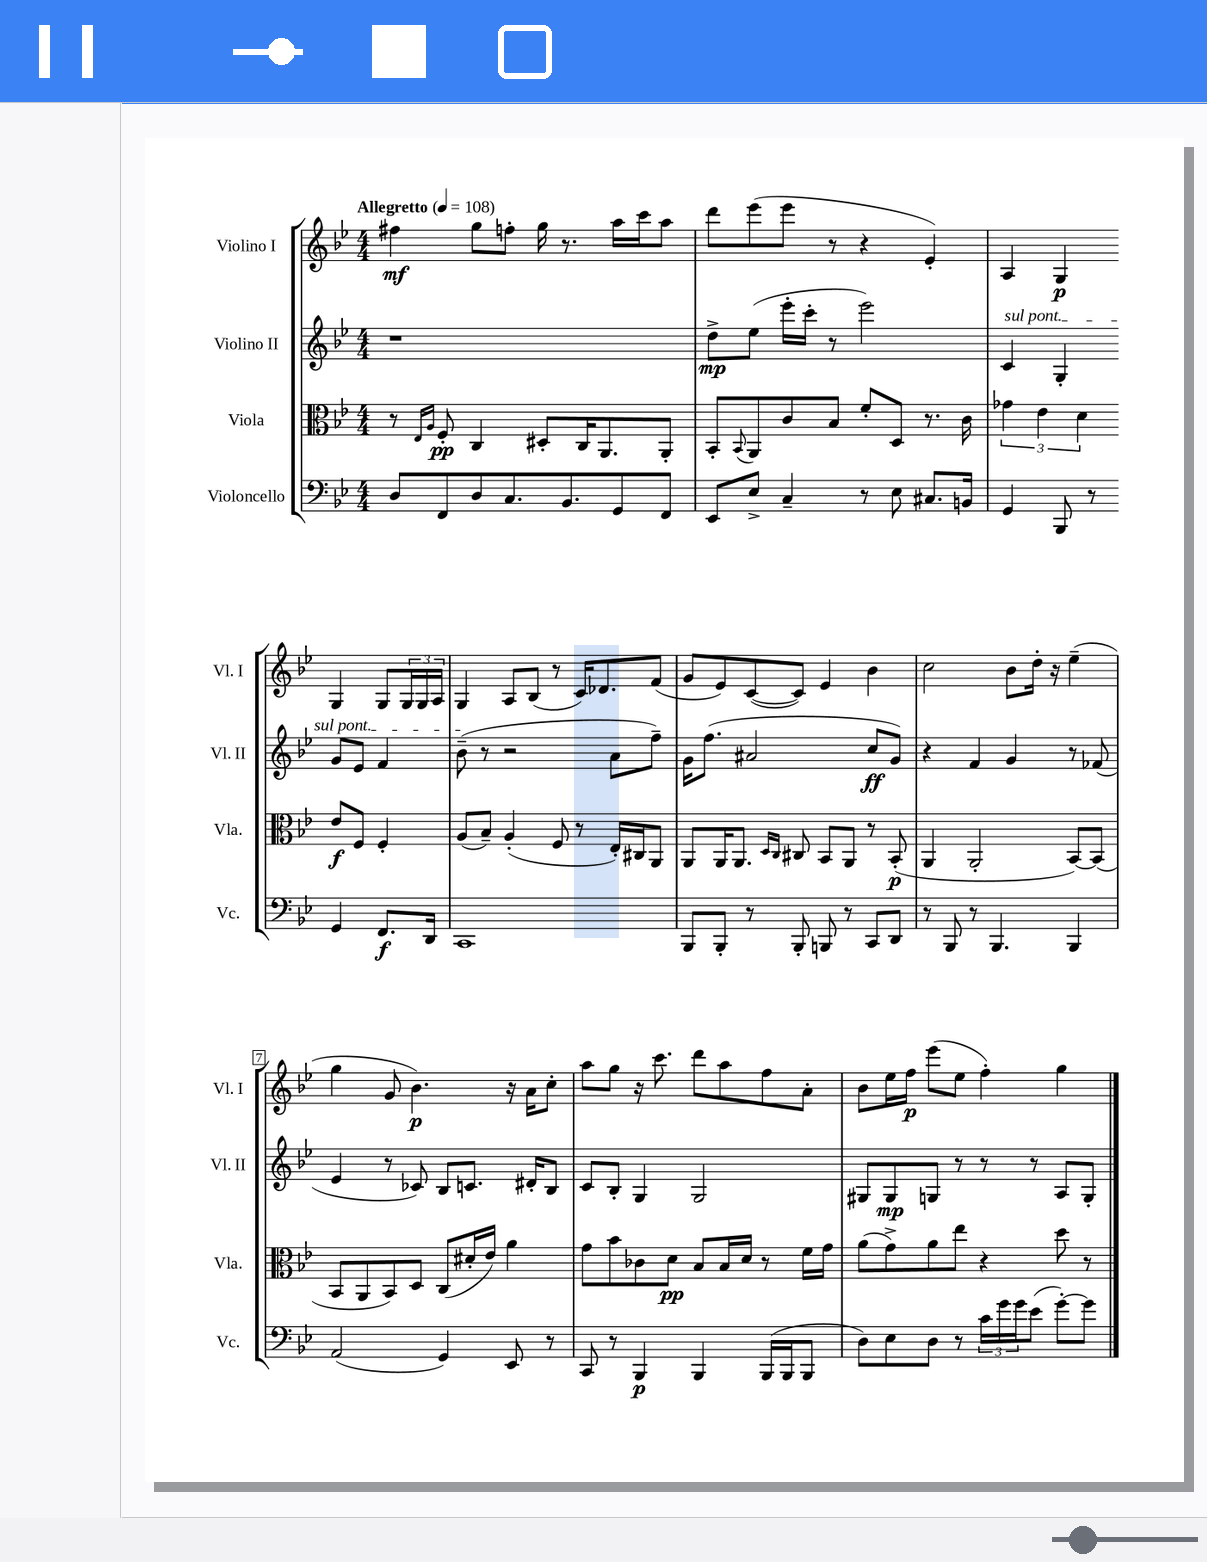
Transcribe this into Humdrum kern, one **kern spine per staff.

**kern	**dynam	**kern	**dynam	**kern	**dynam	**kern	**dynam
*part4	*part4	*part3	*part3	*part2	*part2	*part1	*part1
*staff4	*staff4	*staff3	*staff3	*staff2	*staff2	*staff1	*staff1
*I"Violoncello	*	*I"Viola	*	*I"Violino II	*	*I"Violino I	*
*I'Vc.	*	*I'Vla.	*	*I'Vl. II	*	*I'Vl. I	*
*clefF4	*	*clefC3	*	*clefG2	*	*clefG2	*
*k[b-e-]	*	*k[b-e-]	*	*k[b-e-]	*	*k[b-e-]	*
*M4/4	*	*M4/4	*	*M4/4	*	*M4/4	*
*MM108	*	*MM108	*	*MM108	*	*MM108	*
=1	=1	=1	=1	=1	=1	=1	=1
!	!	!	!	!	!	!LO:TX:a:B:t=Allegretto	!
8D/L	.	8r	.	1r	.	4ff#X\	mf
.	.	16qqE-/LL	.	.	.	.	.
.	.	16qqA/JJ	.	.	.	.	.
8FF/	.	8F'/	pp	.	.	.	.
8D/	.	4C/	.	.	.	8gg\L	.
8.C/	.	.	.	.	.	8ffn'\J	.
.	.	8D#X'/L	.	.	.	16gg\	.
8.BB-/	.	.	.	.	.	8.r	.
.	.	16C/K	.	.	.	.	.
.	.	8.AA/	.	.	.	.	.
8GG/	.	.	.	.	.	16aa\LL	.
.	.	.	.	.	.	16ccc\J	.
8FF/J	.	8AA'/J	.	.	.	8aa\J	.
=2	=2	=2	=2	=2	=2	=2	=2
8EE-/L	.	8BB-'/L	.	8dd^\L	mp	8ddd\L	.
.	.	8qqBB-/	.	.	.	.	.
8E-^/J	.	8AA/	.	(8ee-\J	.	(8eee-\	.
4C~/	.	8c/	.	16eee-'\LL	.	8eee-\J	.
.	.	.	.	16ccc'\JJ	.	.	.
.	.	8B-/J	.	8r	.	8r	.
8r	.	8f'/L	.	2eee-\)	.	4r	.
8E-\	.	8D/J	.	.	.	.	.
8.C#X/L	.	8.r	.	.	.	4e-'/)	.
16BBn/Jk	.	16c\	.	.	.	.	.
=3	=3	=3	=3	=3	=3	=3	=3
!	!	!	!	!LO:TX:a:i:t=sul pont.	!	!	!
4GG/	.	6g-X\	.	4c/	.	4A/	.
.	.	6e-\	.	.	.	.	.
8BBB-/	.	.	.	4G'/	.	4G/	p
.	.	6d\	.	.	.	.	.
8r	.	.	.	.	.	.	.
4GG/	.	8e-/L	f	8g/L	.	4G/	.
.	.	8F/J	.	8e-/J	.	.	.
8.FF/L	f	4F'/	.	4f/	.	8G/L	.
.	.	.	.	.	.	24G/L	.
.	.	.	.	.	.	24G/	.
16DD/Jk	.	.	.	.	.	.	.
.	.	.	.	.	.	24A/JJ	.
!!LO:LB:g=z
=4	=4	=4	=4	=4	=4	=4	=4
1CC	.	(8A/L	.	(8b-~\	.	4G/	.
.	.	8B-~/J)	.	8r	.	.	.
.	.	(4A'/	.	2r	.	8A/L	.
.	.	.	.	.	.	(8B-/J	.
.	.	8F/	.	.	.	8r	.
.	.	8r	.	.	.	16c/KL)	.
.	.	.	.	.	.	8.d-X/	.
.	.	16E-'/LL)	.	8a\L	.	.	.
.	.	16C#X/J	.	.	.	.	.
.	.	8AA/J	.	8ff~\J)	.	(8f/J	.
=5	=5	=5	=5	=5	=5	=5	=5
8BBB-/L	.	8AA/L	.	16g\KL	.	8g/L	.
.	.	.	.	(8.ff\J	.	.	.
8BBB-'/J	.	16AA/K	.	.	.	8e-/)	.
.	.	8.AA/J	.	.	.	.	.
8r	.	.	.	2a#X/	.	([8c/	.
.	.	16qqD/LL	.	.	.	.	.
.	.	16qqC/JJ	.	.	.	.	.
8BBB-'/	.	8C#X/	.	.	.	8c/J])	.
8BBBn/	.	8BB-/L	.	.	.	4e-/	.
8r	.	8AA/J	.	.	.	.	.
8CC/L	.	8r	.	8cc/L	ff	4b-\	.
8DD/J	.	(8BB-'/	p	8g/J)	.	.	.
=6	=6	=6	=6	=6	=6	=6	=6
8r	.	4AA/	.	4r	.	2cc\	.
8BBB-/	.	.	.	.	.	.	.
8r	.	2AA'/	.	4f/	.	.	.
4.BBB-/	.	.	.	.	.	.	.
.	.	.	.	4g/	.	8b-\L	.
.	.	.	.	.	.	16dd'\Jk	.
.	.	.	.	.	.	16r	.
4BBB-/	.	[8BB-/L)	.	8r	.	(4ee-~\	.
.	.	(8BB-/J]	.	(8f-X/	.	.	.
!!LO:LB:g=z
=7	=7	=7	=7	=7	=7	=7	=7
(2AA/	.	8BB-/L	.	4e-/	.	4gg\	.
.	.	8AA/	.	.	.	.	.
.	.	8BB-/)	.	8r	.	8g/	.
.	.	8D/J	.	8c-X/)	.	4.b-\)	p
4GG/)	.	(8C/L	.	8B-/L	.	.	.
.	.	16d#X'/L	.	8.cn/J	.	.	.
.	.	16e-/JJ)	.	.	.	.	.
8EE-/	.	4a\	.	.	.	16r	.
.	.	.	.	16d#X'/KL	.	16a\KL	.
8r	.	.	.	8B-/J	.	8cc'\J	.
=8	=8	=8	=8	=8	=8	=8	=8
8CC/	.	8g\L	.	8c/L	.	8aa\L	.
8r	.	8b-\	.	8B-'/J	.	8gg\J	.
4BBB-/	p	8c-X\	.	4G/	.	16r	.
.	.	.	.	.	.	8.ccc\	.
.	.	8d\J	pp	.	.	.	.
4BBB-/	.	8B-/L	.	2G/	.	8ddd\L	.
.	.	16B-/L	.	.	.	8aa\	.
.	.	16d/JJ	.	.	.	.	.
(16BBB-/LL	.	8r	.	.	.	8ff\	.
16BBB-/J	.	.	.	.	.	.	.
8BBB-/J	.	16f\LL	.	.	.	8a'\J	.
.	.	16g\JJ	.	.	.	.	.
=9	=9	=9	=9	=9	=9	=9	=9
8D\L)	.	(8a\L	.	8G#X/L	.	8b-\L	.
8E-\	.	8g^\)	.	8G#/	mp	16ee-\L	.
.	.	.	.	.	.	16ff\JJ	p
8D\J	.	8a\	.	8Gn/J	.	(8eee-\L	.
8r	.	8ee-\J	.	8r	.	8ee-\J	.
24c\LL	.	4r	.	8r	.	4ff'\)	.
24g\	.	.	.	.	.	.	.
24g\J	.	.	.	.	.	.	.
(8e-\J	.	.	.	8r	.	.	.
[8g'\L)	.	8dd\	.	8A/L	.	4gg\	.
8g\J]	.	8r	.	8G'/J	.	.	.
==	==	==	==	==	==	==	==
*-	*-	*-	*-	*-	*-	*-	*-
